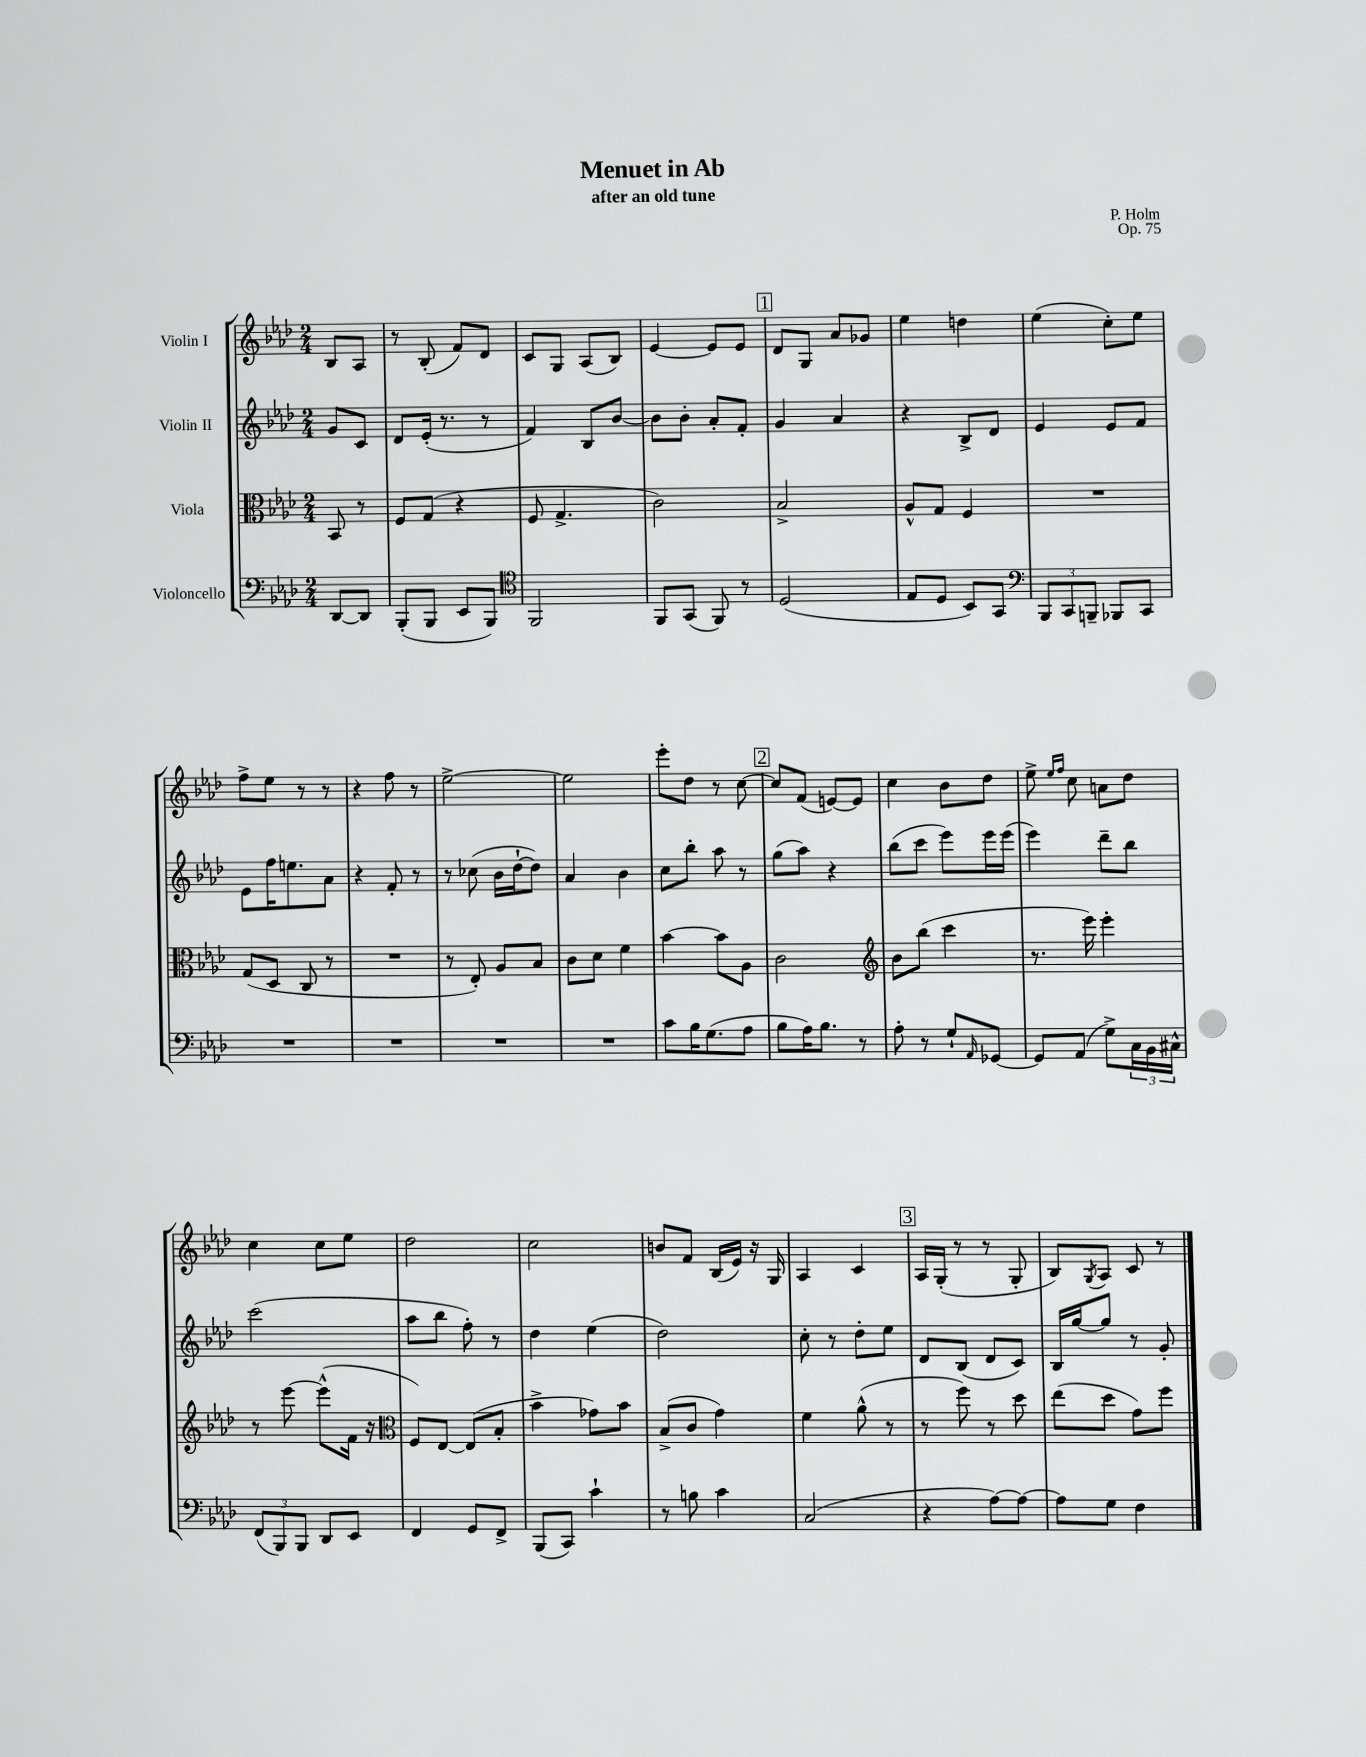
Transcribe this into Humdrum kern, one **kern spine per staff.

**kern	**kern	**kern	**kern
*staff4	*staff3	*staff2	*staff1
*clefF4	*clefC3	*clefG2	*clefG2
*k[b-e-a-d-]	*k[b-e-a-d-]	*k[b-e-a-d-]	*k[b-e-a-d-]
*M2/4	*M2/4	*M2/4	*M2/4
[8DD-	8BB-	8g	8B-
8DD-]	8r	8c	8A-
=	=	=	=
(8BBB-'	8F	8d-	8r
8BBB-	(8G	(16e-'	(8B-'
.	.	8.r	.
8EE-	4r	.	8f)
8BBB-)	.	8r	8d-
=	=	=	=
*clefC4	*	*	*
2FF	8F	4f)	8c
.	4.G^	.	8G
.	.	8B-	(8A-
.	.	[8b-	8B-)
=	=	=	=
8FF	2c)	8b-]	[4e-
(8GG	.	8b-'	.
8FF)	.	8a-'	8e-]
8r	.	8f'	8e-
=	=	=	=
(2D-	2B-^	4g	8d-
.	.	.	8G
.	.	4a-	8a-
.	.	.	8g-
=	=	=	=
8E-	8A-^^	4r	4ee-
8D-	8G	.	.
8BB-)	4F	8B-^	4dd
8GG	.	8d-	.
=	=	=	=
*clefF4	*	*	*
12BBB-	2r	4e-	(4ee-
12CC	.	.	.
12BBB~	.	.	.
8BBB-	.	8e-	8cc')
8CC	.	8f	8ee-
=	=	=	=
2r	(8G	8e-	8ff^
.	8D-	16ff	8ee-
.	.	8.ee	.
.	8C	.	8r
.	8r	8a-	8r
=	=	=	=
2r	2r	4r	4r
.	.	8f'	8ff
.	.	8r	8r
=	=	=	=
2r	8r	8r	[2ee-^
.	8E-')	(8cc-	.
.	8A-	16b-	.
.	.	[16dd-`	.
.	8B-	8dd-])	.
=	=	=	=
2r	8c	4a-	2ee-]
.	8d-	.	.
.	4f	4b-	.
=	=	=	=
8c	[4b-	8cc	8eee-'
16B-	.	8bb-'	8dd-
(8.G	.	.	.
.	8b-]	8aa-	8r
8A-	8A-	8r	[8cc
=	=	=	=
8B-	2c	(8gg	8cc]
16A-)	.	8aa-)	(8f
8.B-	.	.	.
.	.	4r	[8e)
8r	.	.	8e]
=	=	=	=
*	*clefG2	*	*
8A-'	8b-	(8bb-	4cc
8r	(8bb-	8ccc	.
8G`	4ccc	8eee-)	8b-
16qqAA-	.	.	.
[8GG-	.	16eee-	8dd-
.	.	(16eee-	.
=	=	=	=
8GG-]	8.r	4eee-)	8ee-^
.	.	.	16qqee-
.	.	.	16qqff
(8AA-	.	.	8cc
.	16eee-)	.	.
8G^)	4eee-'	8ddd-~	8a
24C	.	8bb-	8dd-
24BB-	.	.	.
24C#^^	.	.	.
=	=	=	=
(12FF	8r	(2ccc	4cc
12BBB-)	.	.	.
.	[8eee-	.	.
12BBB-	.	.	.
8DD-	(8eee-^^]	.	8cc
8EE-	16f	.	8ee-
.	16r	.	.
=	=	=	=
*	*clefC3	*	*
4FF	8F)	8aa-	2dd-
.	[8E-	8bb-	.
8GG	(8E-]	8ff')	.
8FF^	8B-'	8r	.
=	=	=	=
(8BBB-	4b-^	4dd-	2cc
8CC)	.	.	.
4c`	8g-)	(4ee-	.
.	8b-	.	.
=	=	=	=
8r	(8B-^	2dd-)	8b
8B	8c	.	8f
4c	4g)	.	(16B-
.	.	.	16e-)
.	.	.	16r
.	.	.	16G
=	=	=	=
(2C	4f	8cc'	4A-
.	.	8r	.
.	(8a-^^	8dd-'	4c
.	8r	8ee-	.
=	=	=	=
4r	8r	8d-	16A-
.	.	.	(16G'
.	8ff)	(8B-	8r
[8A-)	8r	8d-	8r
8A-_	8dd-	8c)	8G'
=	=	=	=
8A-]	(8ee-	16B-	8B-)
.	.	[16gg	.
.	.	.	8qG
8G	8dd-	8gg]	8A-
4F	8g)	8r	8c
.	8ff	8g'	8r
==	==	==	==
*-	*-	*-	*-
